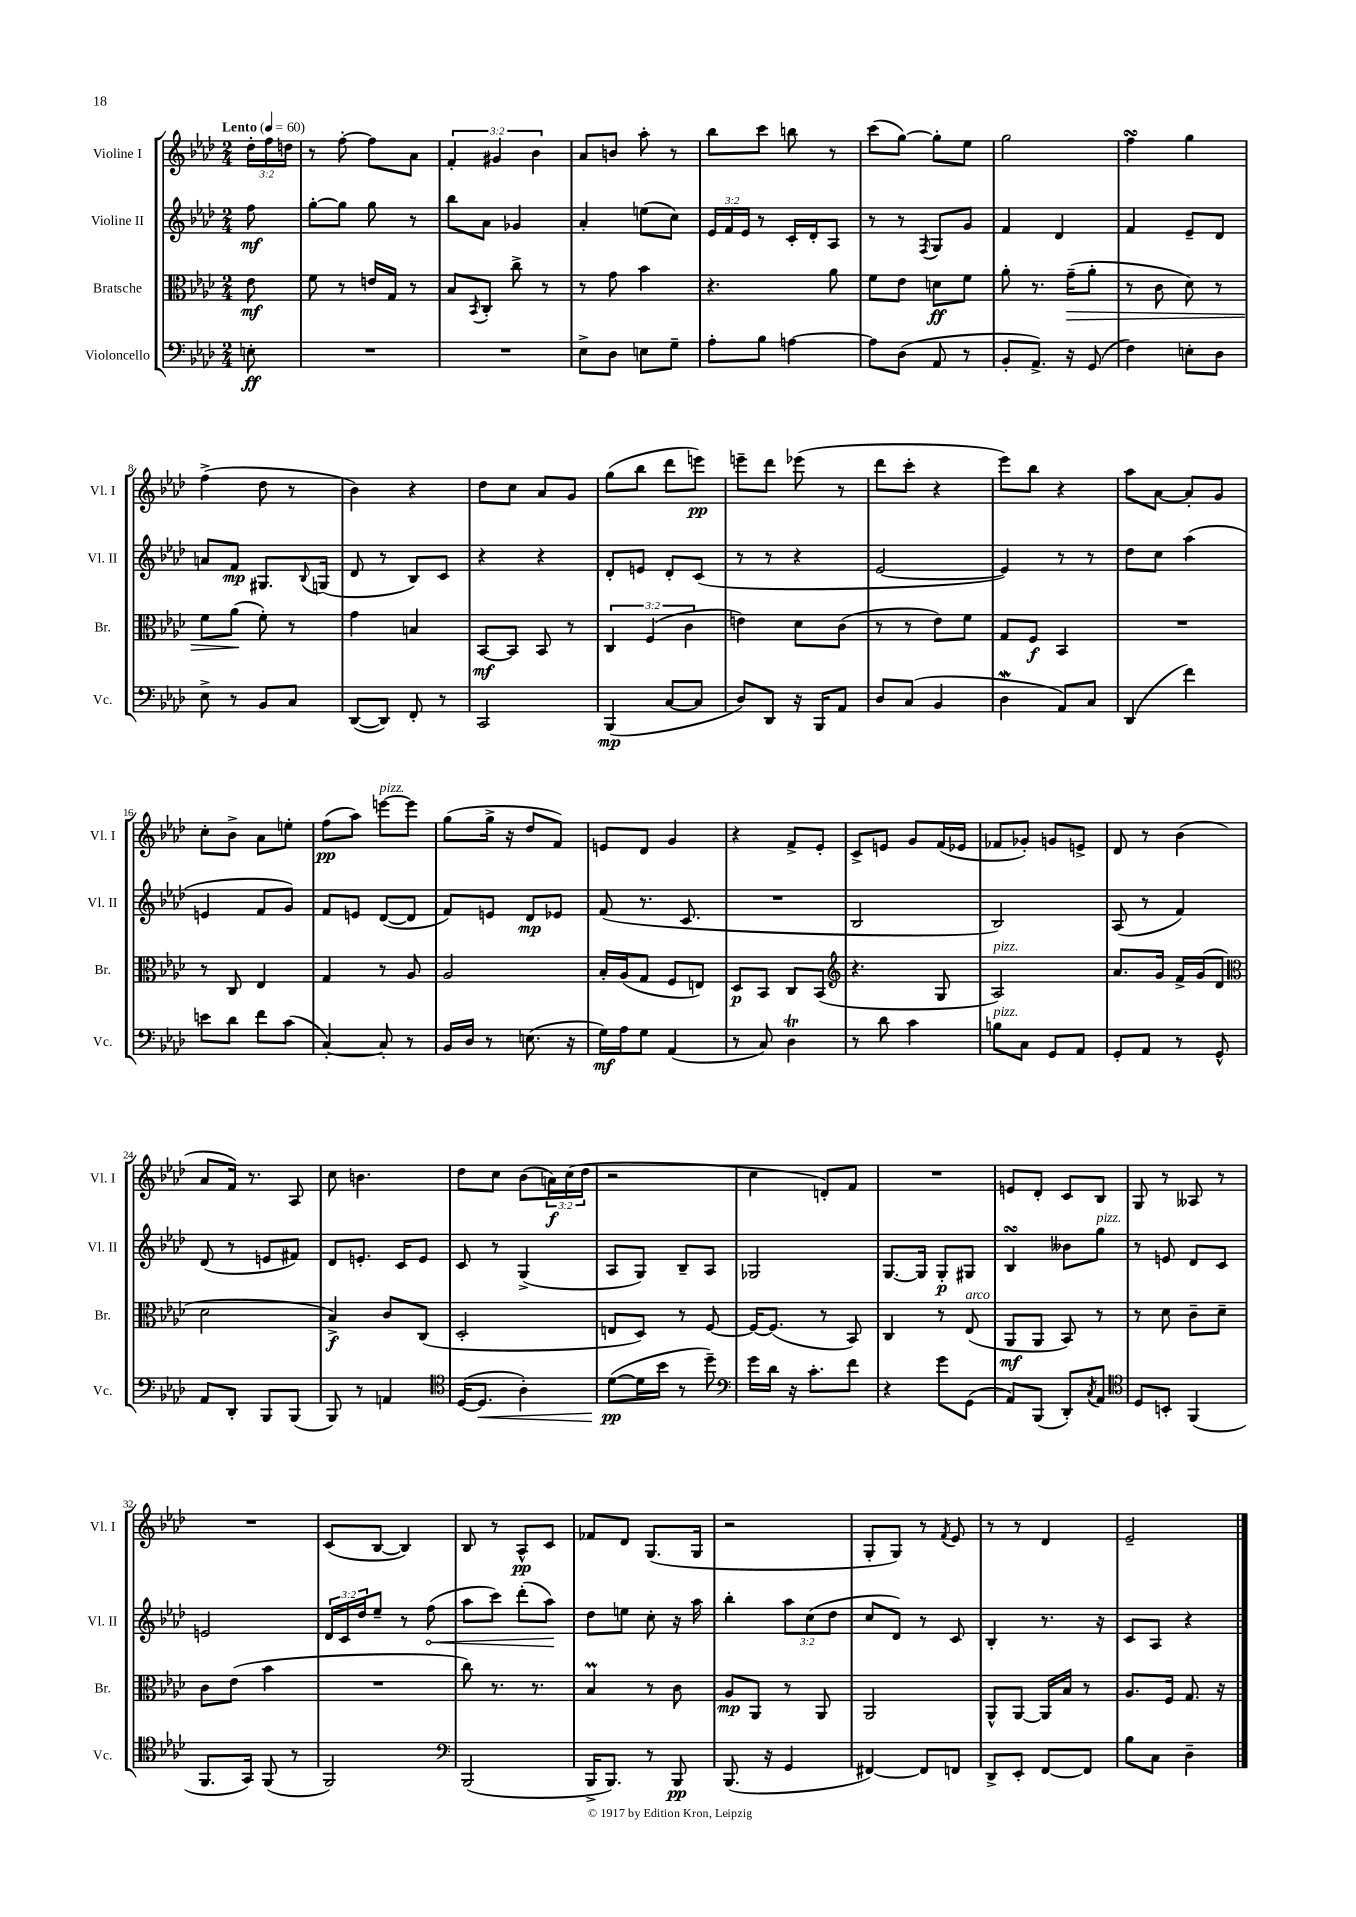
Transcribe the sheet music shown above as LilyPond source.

<<
\new StaffGroup <<
\new Staff = "s0" \with { instrumentName = "Violine I" shortInstrumentName = "Vl. I" } {
    \clef treble \key aes \major \numericTimeSignature \time 2/4 \override Staff.TupletNumber.text = #tuplet-number::calc-fraction-text \partial 8 \tempo "Lento" 4 = 60
    \tuplet 3/2 { des''16-. f''16 d''16 } |
    r8 f''8~-. f''8 aes'8 |
    \tuplet 3/2 { f'4-. gis'4 bes'4 } |
    aes'8 b'8 aes''8-. r8 |
    bes''8 c'''8 b''8 r8 |
    c'''8( g''8~) g''8-. ees''8 |
    g''2 |
    f''4\turn g''4 |
    f''4->( des''8 r8 |
    bes'4) r4 |
    des''8 c''8 aes'8 g'8 |
    g''8( bes''8 des'''8 e'''8\pp) |
    e'''8-- des'''8 ees'''8( r8 |
    des'''8 c'''8-. r4 |
    ees'''8) bes''8 r4 |
    aes''8 aes'8~ aes'8-. g'8 |
    c''8-. bes'8-> aes'8 e''8-. |
    f''8\pp( aes''8) e'''8~^\markup { \italic "pizz." } e'''8 |
    g''8( g''16-> r16 des''8 f'8) |
    e'8 des'8 g'4 |
    r4 f'8-> ees'8-. |
    c'8-> e'8 g'8 f'16( ees'16 |
    fes'8 ges'8-.) g'8 e'8-> |
    des'8 r8 bes'4( |
    aes'8 f'16) r8. aes8 |
    c''8 b'4. |
    des''8 c''8 bes'8( \tuplet 3/2 { a'16\f) c''16( des''16 } |
    r2 |
    c''4 d'8-.) f'8 |
    R2 |
    e'8 des'8-. c'8 bes8 |
    g8 r8 aeses8 r8 |
    R2 |
    c'8( bes8~ bes4) |
    bes8 r8 aes8-^\pp c'8 |
    fes'8 des'8 g8.( g16 |
    r2 |
    g8-. g8) r8 \acciaccatura { f'8 } ees'8 |
    r8 r8 des'4 |
    ees'2-- \bar "|." |
}
\new Staff = "s1" \with { instrumentName = "Violine II" shortInstrumentName = "Vl. II" } {
    \clef treble \key aes \major \numericTimeSignature \time 2/4 \override Staff.TupletNumber.text = #tuplet-number::calc-fraction-text \partial 8
    f''8\mf |
    g''8~-. g''8 g''8 r8 |
    bes''8 aes'8 ges'4 |
    aes'4-. e''8( c''8) |
    \tuplet 3/2 { ees'16 f'16 ees'16 } r8 c'16-. des'16-. aes8 |
    r8 r8 \acciaccatura { f8 } g8 g'8 |
    f'4 des'4 |
    f'4 ees'8-- des'8 |
    a'8 f'8\mp gis8. \appoggiatura { bes8 } g16( |
    des'8 r8 bes8) c'8 |
    r4 r4 |
    des'8-. e'8 des'8-. c'8( |
    r8 r8 r4 |
    ees'2~ |
    ees'4) r8 r8 |
    des''8 c''8 aes''4( |
    e'4 f'8 g'8) |
    f'8 e'8 des'8~( des'8 |
    f'8) e'8 des'8\mp ees'8 |
    f'8( r8. c'8. |
    R2 |
    bes2 |
    bes2) |
    aes8( r8 f'4) |
    des'8( r8 e'8 fis'8) |
    des'8 e'8.-. c'16 e'8 |
    c'8 r8 g4->( |
    aes8 g8) bes8-- aes8 |
    ges2 |
    g8.~ g16 g8-.\p gis8 |
    bes4\turn beses'8 g''8^\markup { \italic "pizz." } |
    r8 e'8 des'8 c'8 |
    e'2 |
    \tuplet 3/2 { des'16 c'16 des''16 } ees''8-- r8 \once \override Hairpin.circled-tip = ##t f''8\<( |
    aes''8 c'''8) des'''8-.( aes''8\!) |
    des''8 e''8 c''8-. r16 aes''16 |
    bes''4-. \tuplet 3/2 { aes''8 c''8( des''8 } |
    c''8 des'8) r8 c'8 |
    bes4-. r8. r16 |
    c'8 aes8 r4 \bar "|." |
}
\new Staff = "s2" \with { instrumentName = "Bratsche" shortInstrumentName = "Br." } {
    \clef alto \key aes \major \numericTimeSignature \time 2/4 \override Staff.TupletNumber.text = #tuplet-number::calc-fraction-text \partial 8
    ees'8\mf |
    f'8 r8 e'16 g16 r8 |
    bes8 \acciaccatura { bes,8 } c8-. c''8-> r8 |
    r8 g'8 bes'4 |
    r4. aes'8 |
    f'8 ees'8 d'8\ff f'8 |
    aes'8-. r8. g'16--\>( aes'8-. |
    r8 c'8 des'8) r8 |
    f'8 aes'8\!( f'8-.) r8 |
    g'4 b4 |
    bes,8~\mf bes,8 bes,8 r8 |
    \tuplet 3/2 { c4 f4( c'4 } |
    e'4) des'8 c'8( |
    r8 r8 ees'8) f'8 |
    g8 f8\f bes,4 |
    R2 |
    r8 c8 ees4 |
    g4 r8 aes8 |
    aes2 |
    bes16-. aes16( g8 f8 e8) |
    des8\p bes,8 c8 bes,8( |
    \clef treble r4. g8 |
    aes2^\markup { \italic "pizz." }) |
    aes'8. g'16 f'16-> g'16( des'8 |
    \clef alto des'2 |
    bes4->\f) c'8 c8( |
    des2-. |
    e8 des8) r8 f8~ |
    f16~ f8.( r8 bes,8) |
    c4 r8 ees8^\markup { \italic "arco" }( |
    aes,8\mf aes,8 bes,8) r8 |
    r8 des'8 c'8-- des'8-- |
    c'8 ees'8( bes'4 |
    R2 |
    c''8) r8. r8. |
    bes4\prall r8 c'8 |
    aes8\mp aes,8 r8 aes,8 |
    aes,2 |
    aes,8-^ aes,8~ aes,16 bes16 r8 |
    aes8. f16 g8. r16 \bar "|." |
}
\new Staff = "s3" \with { instrumentName = "Violoncello" shortInstrumentName = "Vc." } {
    \clef bass \key aes \major \numericTimeSignature \time 2/4 \partial 8
    e8-.\ff |
    R2 |
    R2 |
    ees8-> des8 e8 g8-- |
    aes8-. bes8 a4~ |
    a8 des8( aes,8 r8 |
    bes,8-. aes,8.->) r16 g,8( |
    f4) e8-. des8 |
    ees8-> r8 bes,8 c8 |
    des,8~( des,8) f,8-. r8 |
    c,2 |
    bes,,4\mp( c8~ c8 |
    des8) des,8 r16 bes,,16 aes,8 |
    des8 c8( bes,4 |
    des4\mordent aes,8) c8 |
    des,4( f'4) |
    e'8 des'8 f'8 c'8( |
    c4~-.) c8-. r8 |
    bes,16 des16 r8 e8.( r16 |
    g16\mf) aes16 g8 aes,4( |
    r8 c8) des4\trill |
    r8 des'8 c'4 |
    b8^\markup { \italic "pizz." } c8 g,8 aes,8 |
    g,8-. aes,8 r8 g,8-^ |
    aes,8 des,8-. bes,,8 bes,,8( |
    bes,,8) r8 a,4 |
    \clef tenor des16~( des8.\< aes4-.) |
    des'8~\pp\!( des'16 bes'16 r8 des''8--) |
    \clef bass g'16 des'16 r16 c'8.-. f'8 |
    r4 g'8 g,8( |
    aes,8) bes,,8( des,8-.) \acciaccatura { c8 } aes,8 |
    \clef tenor des8 b,8-. f,4( |
    f,8. g,16) f,8( r8 |
    f,2) |
    \clef bass bes,,2( |
    bes,,16-> bes,,8.) r8 bes,,8\pp |
    bes,,8.( r16 g,4 |
    fis,4~) fis,8 f,8 |
    des,8-> ees,8-. f,8~ f,8 |
    bes8 c8 des4-- \bar "|." |
}
>>
>>
